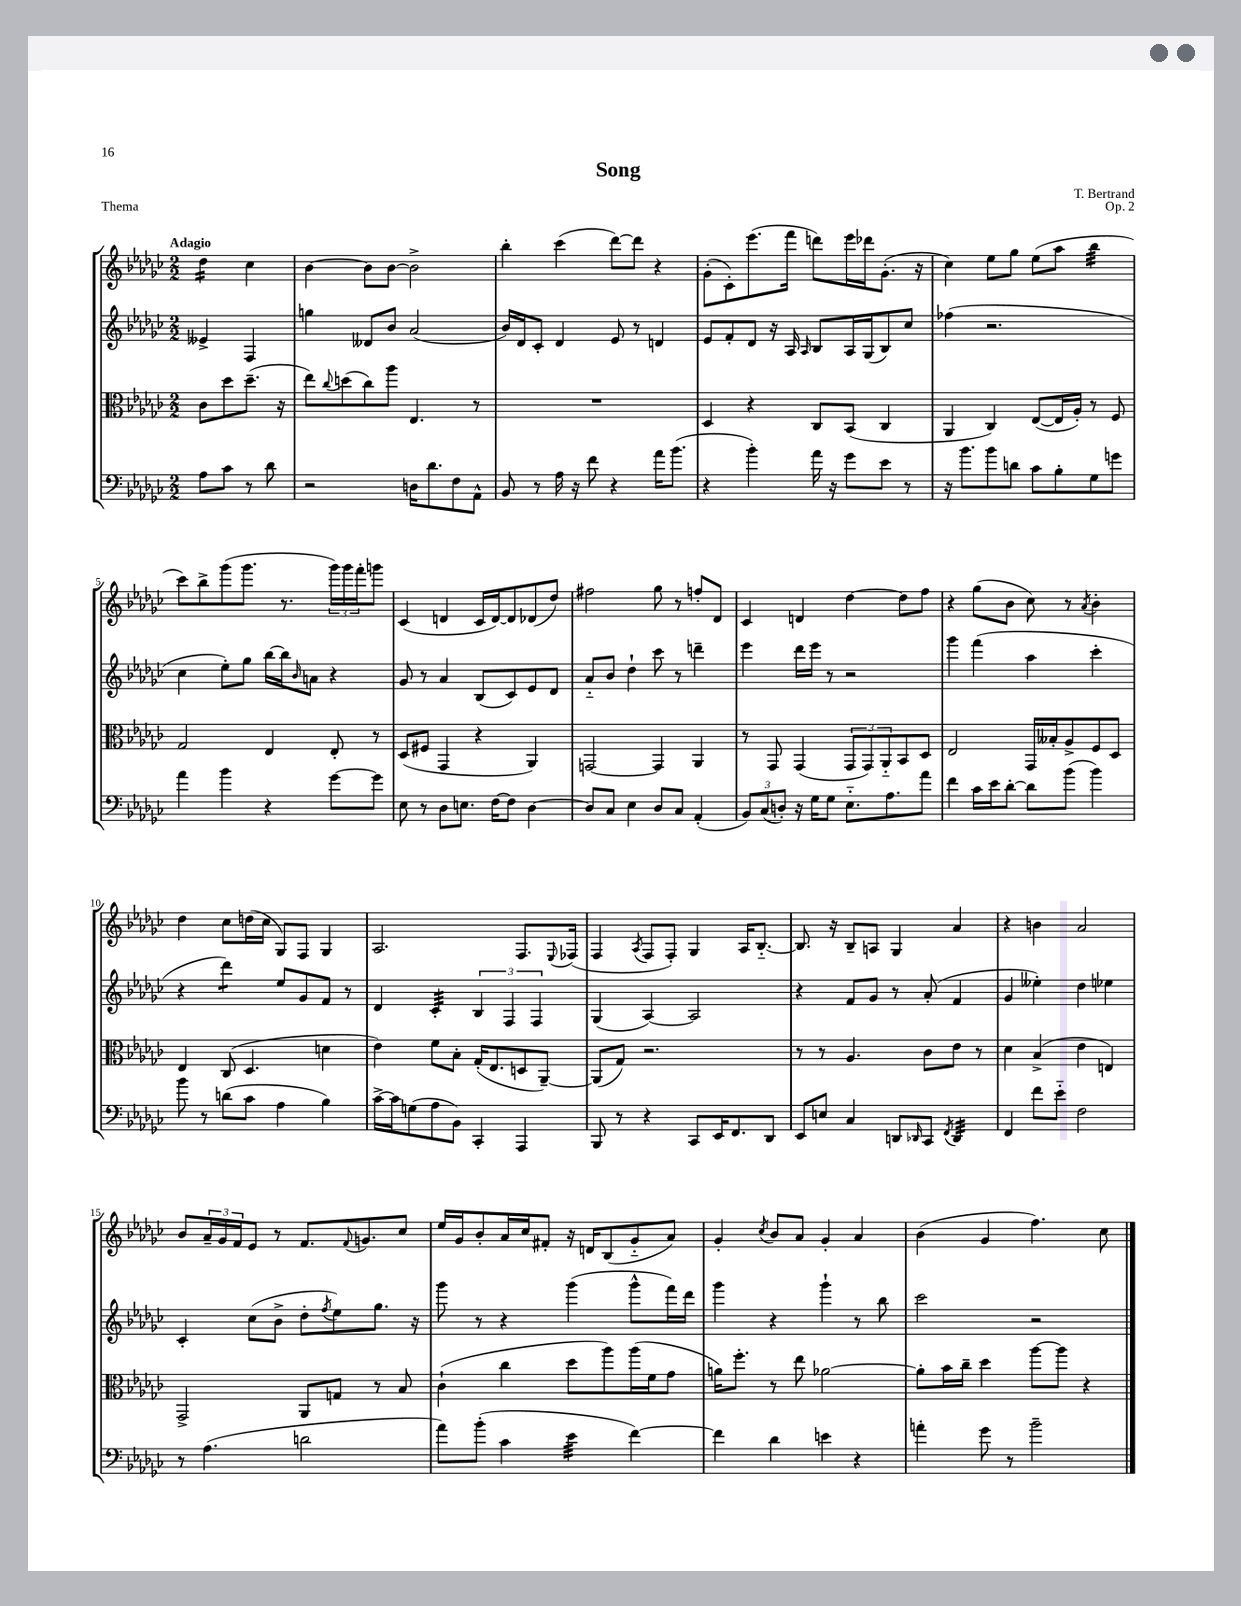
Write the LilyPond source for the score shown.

\header { title = "Song" composer = "T. Bertrand" opus = "Op. 2" piece = "Thema" }
<<
\new StaffGroup <<
\new Staff = "s0" {
    \clef treble \key ges \major \numericTimeSignature \time 2/2 \partial 2 \tempo "Adagio"
    des''4:16 ces''4 |
    bes'4~ bes'8 bes'8~ bes'2-> |
    bes''4-. ces'''4( des'''8~) des'''8 r4 |
    ges'8-.( ces'8-.) ees'''8.( f'''16 d'''8) ees'''16 des'''16 ges'8.-.( r16 |
    ces''4) ees''8 ges''8 ees''8( aes''8 bes''4:32 |
    ces'''8) bes''8-> ges'''8( ges'''8. r8. \tuplet 3/2 { ges'''16) ges'''16 f'''16-. } g'''8 |
    ces'4( d'4 ces'16 d'16~) d'8 des'8( des''8) |
    fis''2 ges''8 r8 f''8-. des'8 |
    ces'4 d'4 des''4~ des''8 f''8 |
    r4 ges''8( bes'8 ces''8) r8 \acciaccatura { aes'8 } bes'4-. |
    des''4 ces''8 d''16( ces''16 ges8) f8 ges4 |
    aes2. f8. \appoggiatura { ees8 } fes16( |
    f4 \acciaccatura { aes8 } f8 f8-.) ges4 aes16 bes8.~-_ |
    bes8. r16 bes8-- a8 ges4 aes'4 |
    r4 b'4 aes'2 |
    bes'8 \tuplet 3/2 { aes'16-- ges'16 f'16 } ees'8 r8 f'8. \appoggiatura { f'8 } g'8. ces''8 |
    ees''16 ges'16 bes'8-. aes'16 ces''16 fis'8-. r16 d'16 bes8( ges'8-_ aes'8) |
    ges'4-. \acciaccatura { ces''8 } bes'8 aes'8 ges'4-. aes'4 |
    bes'4( ges'4 f''4.) ces''8 \bar "|." |
}
\new Staff = "s1" {
    \clef treble \key ges \major \numericTimeSignature \time 2/2 \partial 2
    eeses'4-> f4 |
    g''4 deses'8 bes'8 aes'2( |
    bes'16) des'16 ces'8-. des'4 ees'8 r8 d'4 |
    ees'8 f'8-. des'8 r16 aes16 \grace { aes16 } bes8 aes16 ges16( bes8) ces''8 |
    fes''4( r2. |
    ces''4 ees''8-.) ges''8 bes''16~ bes''16 \grace { bes'16 } a'8 r4 |
    ges'8 r8 aes'4 bes8( ces'8) ees'8 des'8 |
    aes'8-_ bes'8 des''4-! ces'''8 r8 d'''4-- |
    ees'''4 des'''16 ees'''16 r8 r2 |
    ges'''4 f'''4( aes''4 ces'''4-. |
    r4 des'''4:8) ees''8 ges'8 f'8 r8 |
    des'4 ces'4:32-. \tuplet 3/2 { bes4 f4 f4 } |
    ges4( aes4~) aes2 |
    r4 f'8 ges'8 r8 aes'8-.( f'4 |
    ges'4 eeses''4-.) des''4 ees''4 |
    ces'4-. ces''8( bes'8-> des''8-. \acciaccatura { f''8 } ees''8) ges''8. r16 |
    ges'''8 r8 r4 ges'''4( ges'''8-^ f'''16) des'''16 |
    ges'''4 r4 ges'''4-! r8 bes''8 |
    ces'''2 r2 \bar "|." |
}
\new Staff = "s2" {
    \clef alto \key ges \major \numericTimeSignature \time 2/2 \partial 2
    ces'8 des''8 des''8.--( r16 |
    ees''8) \appoggiatura { ces''8 } d''8( ces''8) aes''8 ees4. r8 |
    R1 |
    des4 r4 ces8 bes,8( ces4 |
    aes,4 ces4) ees8~( ees16 aes16-.) r8 f8 |
    ges2 ees4 ees8-. r8 |
    des8( fis8 ges,4 r4 aes,4) |
    g,2~ g,4 aes,4 |
    r8 ges,8 ges,4( \tuplet 3/2 { ges,8 ges,8) aes,8-_ } bes,8 des8 |
    ees2 ges,16 beses16-. aes8-> f8 des8 |
    ees4 ces8( des4. d'4 |
    ees'4) f'8 bes8-. ges16-.( ees8. d8 aes,8~--) |
    aes,8( ges8) r2. |
    r8 r8 aes4. ces'8 ees'8 r8 |
    des'4 bes4->( ees'4 e4) |
    ges,2-> aes,8 g8 r8 bes8 |
    ces'4-!( ces''4 des''8 aes''8) aes''16( f'16 ges'8 |
    a'16) f''8.-. r8 ees''8 aes'2~ |
    aes'8-. bes'16 ces''16-- des''4 aes''8~ aes''8 r4 \bar "|." |
}
\new Staff = "s3" {
    \clef bass \key ges \major \numericTimeSignature \time 2/2 \partial 2
    aes8 ces'8 r8 des'8 |
    r2 d16 des'8. f8 aes,8-^ |
    bes,8 r8 aes16 r16 f'8 r4 aes'16 bes'8.( |
    r4 bes'4-.) aes'16 r16 ges'8 ees'8 r8 |
    r16 bes'8. bes'8 d'8 ces'8 bes8-. ges8 g'8 |
    aes'4 bes'4 r4 ges'8~ ges'8 |
    ees8 r8 des8 e8. f16~ f8 des4~ |
    des8 ces8 ees4 des8 ces8 aes,4-.( |
    \tuplet 3/2 { bes,8) ces8( d8-.) } r16 ges16 ges8 ees8.-_ aes8. aes'8 |
    f'4 ces'16 ees'16 des'8~-. des'8 bes'8( bes'4) |
    bes'8 r8 d'8( ces'8 aes4 bes4) |
    ces'16~-> ces'16 g8( aes8 bes,8) ces,4-. aes,,4 |
    bes,,8 r8 r4 ces,8 ees,16 f,8. des,8 |
    ees,8 e8 ces4 d,8 \grace { des,16 } ces,8 \acciaccatura { f,8 } des,4:32 |
    f,4 f'8 ees'8-_ f2 |
    r8 aes4.( d'2 |
    aes'8) bes'8-.( ces'4 ees'4:32 f'4~) |
    f'4 des'4 e'4 r4 |
    a'4-. ges'8 r8 bes'2-- \bar "|." |
}
>>
>>
